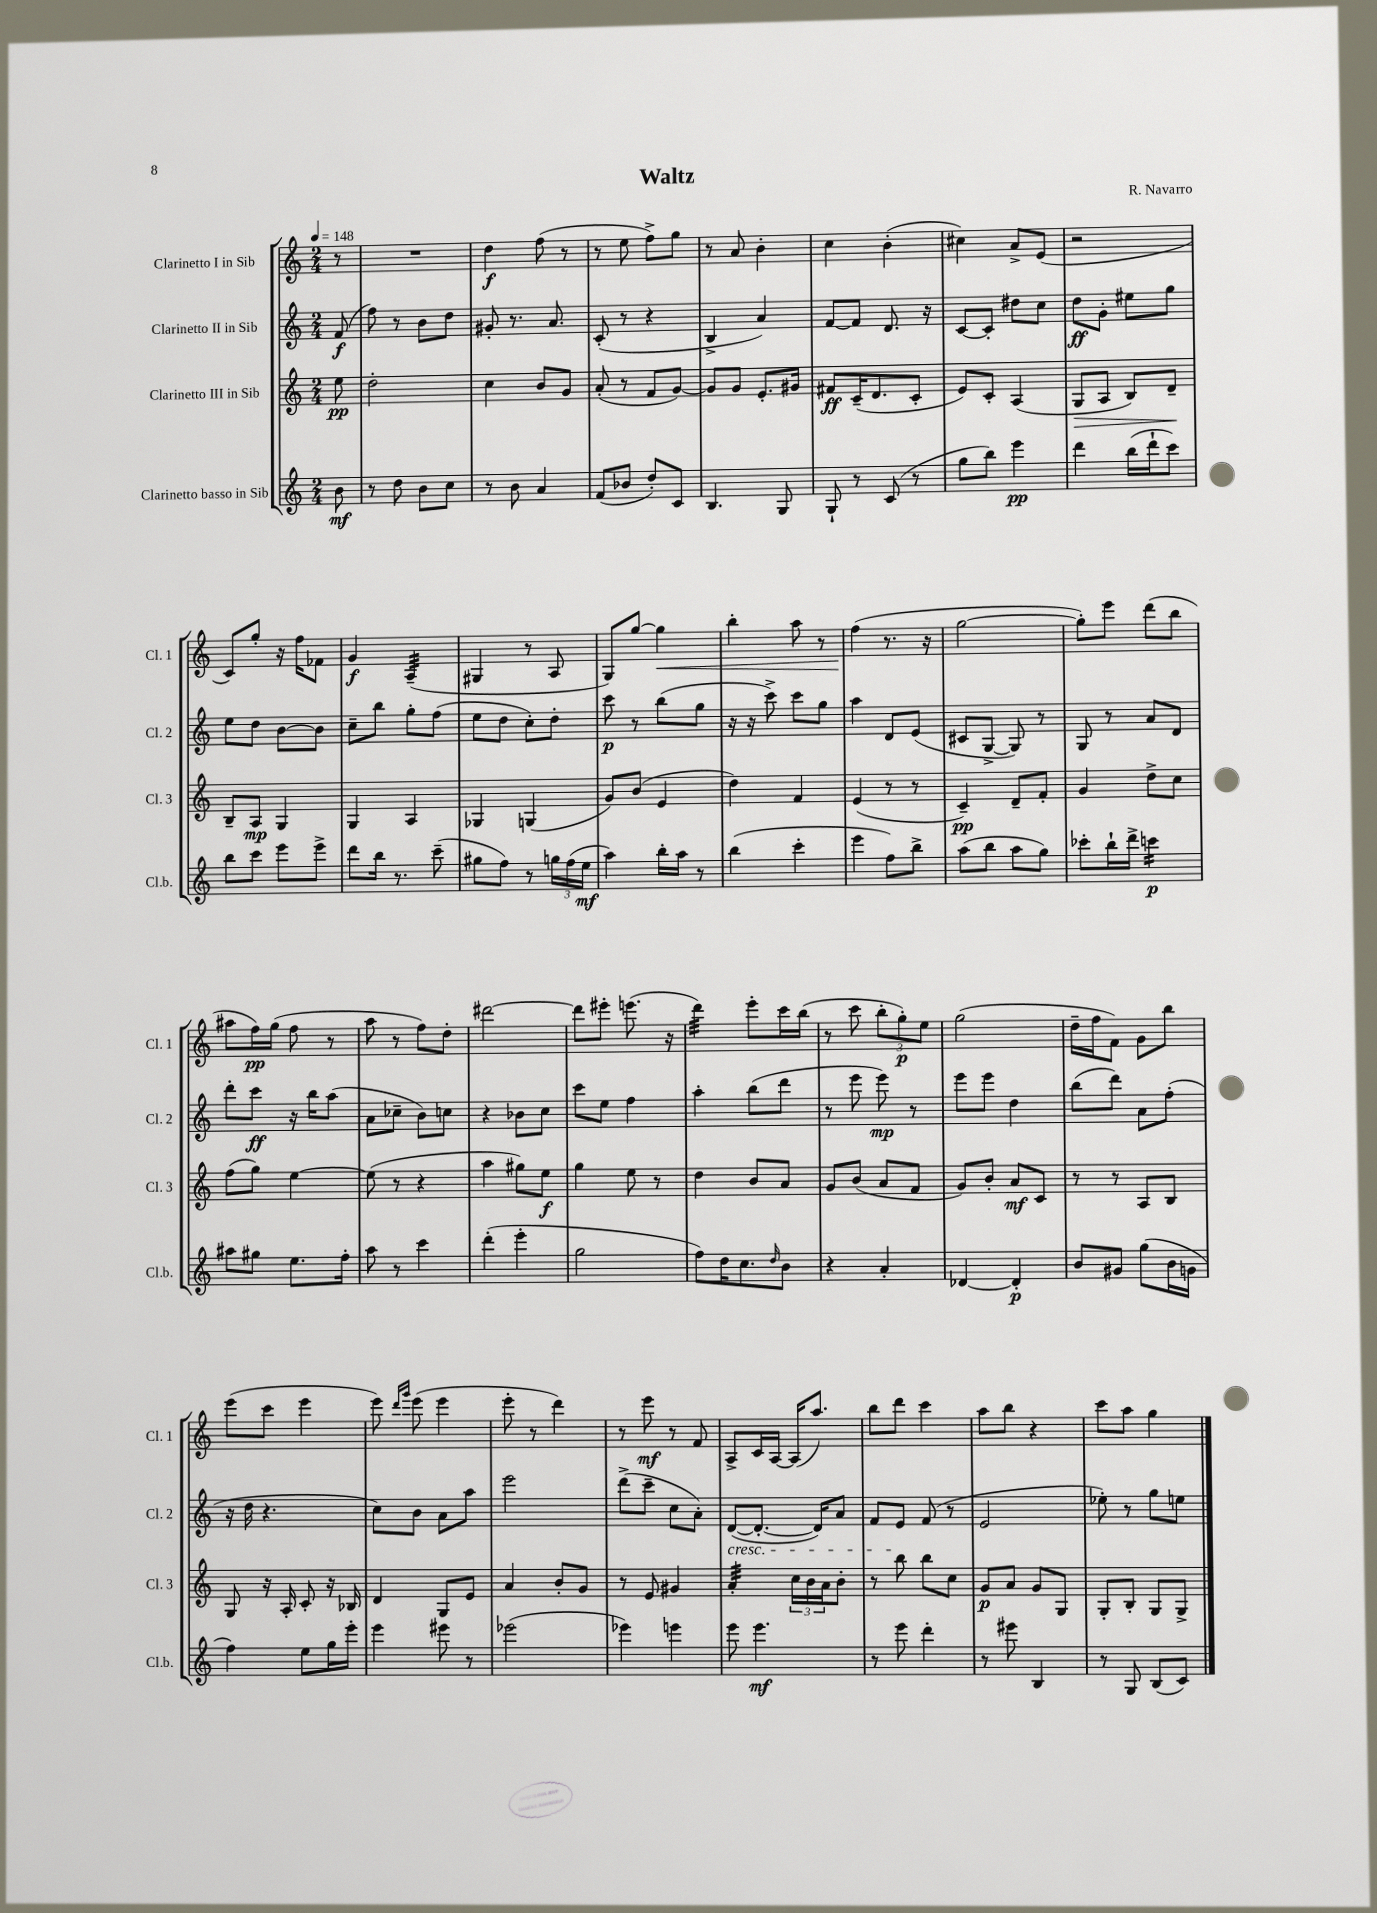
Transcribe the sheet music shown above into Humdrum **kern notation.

**kern	**kern	**kern	**kern
*staff4	*staff3	*staff2	*staff1
*clefG2	*clefG2	*clefG2	*clefG2
*k[]	*k[]	*k[]	*k[]
*M2/4	*M2/4	*M2/4	*M2/4
*MM148	*MM148	*MM148	*MM148
8b	8ee	(8f	8r
=	=	=	=
8r	2dd'	8ff)	2r
8dd	.	8r	.
8b	.	8b	.
8cc	.	8dd	.
=	=	=	=
8r	4cc	8g#'	4dd
8b	.	8.r	.
4a	8b	.	(8ff
.	.	8.a	.
.	8g	.	8r
=	=	=	=
(8f	(8a'	(8c'	8r
8b-	8r	8r	8ee
8dd')	8f	4r	8ff^)
8c	[8g)	.	8gg
=	=	=	=
4.B	8g]	4B^	8r
.	8g	.	8a
.	8.e'	4a)	4b'
8G	.	.	.
.	16g#	.	.
=	=	=	=
8G`	8f#	[8f	4cc
8r	(16c~	8f]	.
.	8.d	.	.
(8c	.	8.d	(4b'
8r	8c'	.	.
.	.	16r	.
=	=	=	=
8gg	8e)	[8c	4cc#)
8bb)	8c'	8c']	.
4eee	(4A	8dd#	8a^
.	.	8cc	(8e
=	=	=	=
4ddd	8G	8dd	2r
.	8A	8g'	.
(16bb	8B)	8ee#	.
16ddd`	.	.	.
8ccc)	8d~	8gg	.
=	=	=	=
8bb	8B~	8ee	8c)
8ccc	8A	8dd	8gg'
8eee	4G	[8b	16r
.	.	.	16ff
8eee^	.	8b]	8f-
=	=	=	=
8ddd	4G	8cc~	4g
16bb	.	8bb	.
8.r	.	.	.
.	4A	8gg'	(4A~
(8ccc~	.	(8ff	.
=	=	=	=
8gg#	4G-	8ee	4G#
8ff)	.	8dd	.
8r	(4G	8cc')	8r
24gg	.	8dd'	8A
(24ff	.	.	.
24ee	.	.	.
=	=	=	=
4aa)	8g)	8ccc	8G)
.	(8b	8r	[8gg
16bb'	4e	(8bb	4gg]
16aa	.	.	.
8r	.	8gg	.
=	=	=	=
(4bb	4dd)	16r	4bb'
.	.	16r	.
.	.	8ccc^)	.
4ccc'	4f	8ccc	8aa
.	.	8gg	8r
=	=	=	=
4eee	(4e	4aa	(4ff
8ff)	8r	8d	8.r
8bb^	8r	(8e	.
.	.	.	16r
=	=	=	=
(8aa	4c~)	8c#	[2gg
8bb	.	[8G^	.
8aa	8d~	8G])	.
8gg)	8f'	8r	.
=	=	=	=
8ccc-'	4g	8G	8gg'])
16bb`	.	8r	8eee
16ddd^	.	.	.
4ccc	8dd^	8a	(8ddd
.	8cc	8d	8bb
=	=	=	=
8aa#	(8ff	8ddd'	8aa#
8gg#	8gg)	8ccc	16ff)
.	.	.	(16gg
8.ee	[4ee	16r	8ff
.	.	16bb	.
.	.	(8aa	8r
16ff'	.	.	.
=	=	=	=
8aa	(8ee]	8a	8aa
8r	8r	8cc-~	8r
4ccc	4r	8b)	8ff)
.	.	8cc	8dd'
=	=	=	=
(4ddd'	4aa	4r	[2ddd#
4eee'	8gg#)	8b-	.
.	8ee	8cc	.
=	=	=	=
2gg	4gg	8ccc	8ddd#]
.	.	8ee	8eee#'
.	8ee	4ff	(8.eee
.	8r	.	.
.	.	.	16r
=	=	=	=
8ff)	4dd	4aa'	4ddd)
16dd	.	.	.
8.cc	.	.	.
.	8b	(8bb	8eee'
16qqdd	.	.	.
8b	8a	8ddd	16ccc
.	.	.	(16bb
=	=	=	=
4r	8g	8r	8r
.	(8b	8eee	8ccc
4a'	8a	8eee)	12bb'
.	.	.	12gg')
.	8f	8r	.
.	.	.	12ee
=	=	=	=
[4d-	8g)	8eee	(2gg
.	8b'	8eee	.
4d-']	8a	4dd	.
.	8c	.	.
=	=	=	=
8b	8r	(8bb	16dd~
.	.	.	16ff
8g#	8r	8ddd)	8f)
(8gg	8A	8a	8g
16b	8B	(8ff'	8bb
16g	.	.	.
=	=	=	=
4ff)	8G	16r	(8eee
.	.	16dd	.
.	16r	4.r	8ccc
.	16A'	.	.
8ee	8c'	.	4eee
16gg	16r	.	.
16eee'	16B-	.	.
=	=	=	=
4eee	4d	8cc)	8eee)
.	.	.	16qqddd
.	.	.	16qqggg
.	.	8b	(8eee
8eee#	8G	8a	4eee
8r	8e	8aa	.
=	=	=	=
(2eee-	4a	2eee	8eee'
.	.	.	8r
.	8b'	.	4ddd)
.	8g	.	.
=	=	=	=
4eee-)	8r	(8ddd^	8r
.	8e	8ccc~	8eee
4eee	4g#	8cc	8r
.	.	8a')	8f
=	=	=	=
8eee	4a'	([8d	8A^
4.eee	.	8.d'_	16c
.	.	.	[16A
.	24cc	.	(16A]
.	24b	.	.
.	.	16d])	8.aa)
.	24a	.	.
.	8b'	8a	.
=	=	=	=
8r	8r	8f	8bb
8eee	8bb	8e	8ddd
4ddd'	8bb	(8f	4ccc
.	8cc	8r	.
=	=	=	=
8r	8g	2e	8aa
8eee#	8a	.	8bb
4B	8g	.	4r
.	8G	.	.
=	=	=	=
8r	8G'	8ee-')	8ccc
8G	8B'	8r	8aa
(8B	8G	8gg	4gg
8c)	8G^	8ee	.
==	==	==	==
*-	*-	*-	*-
